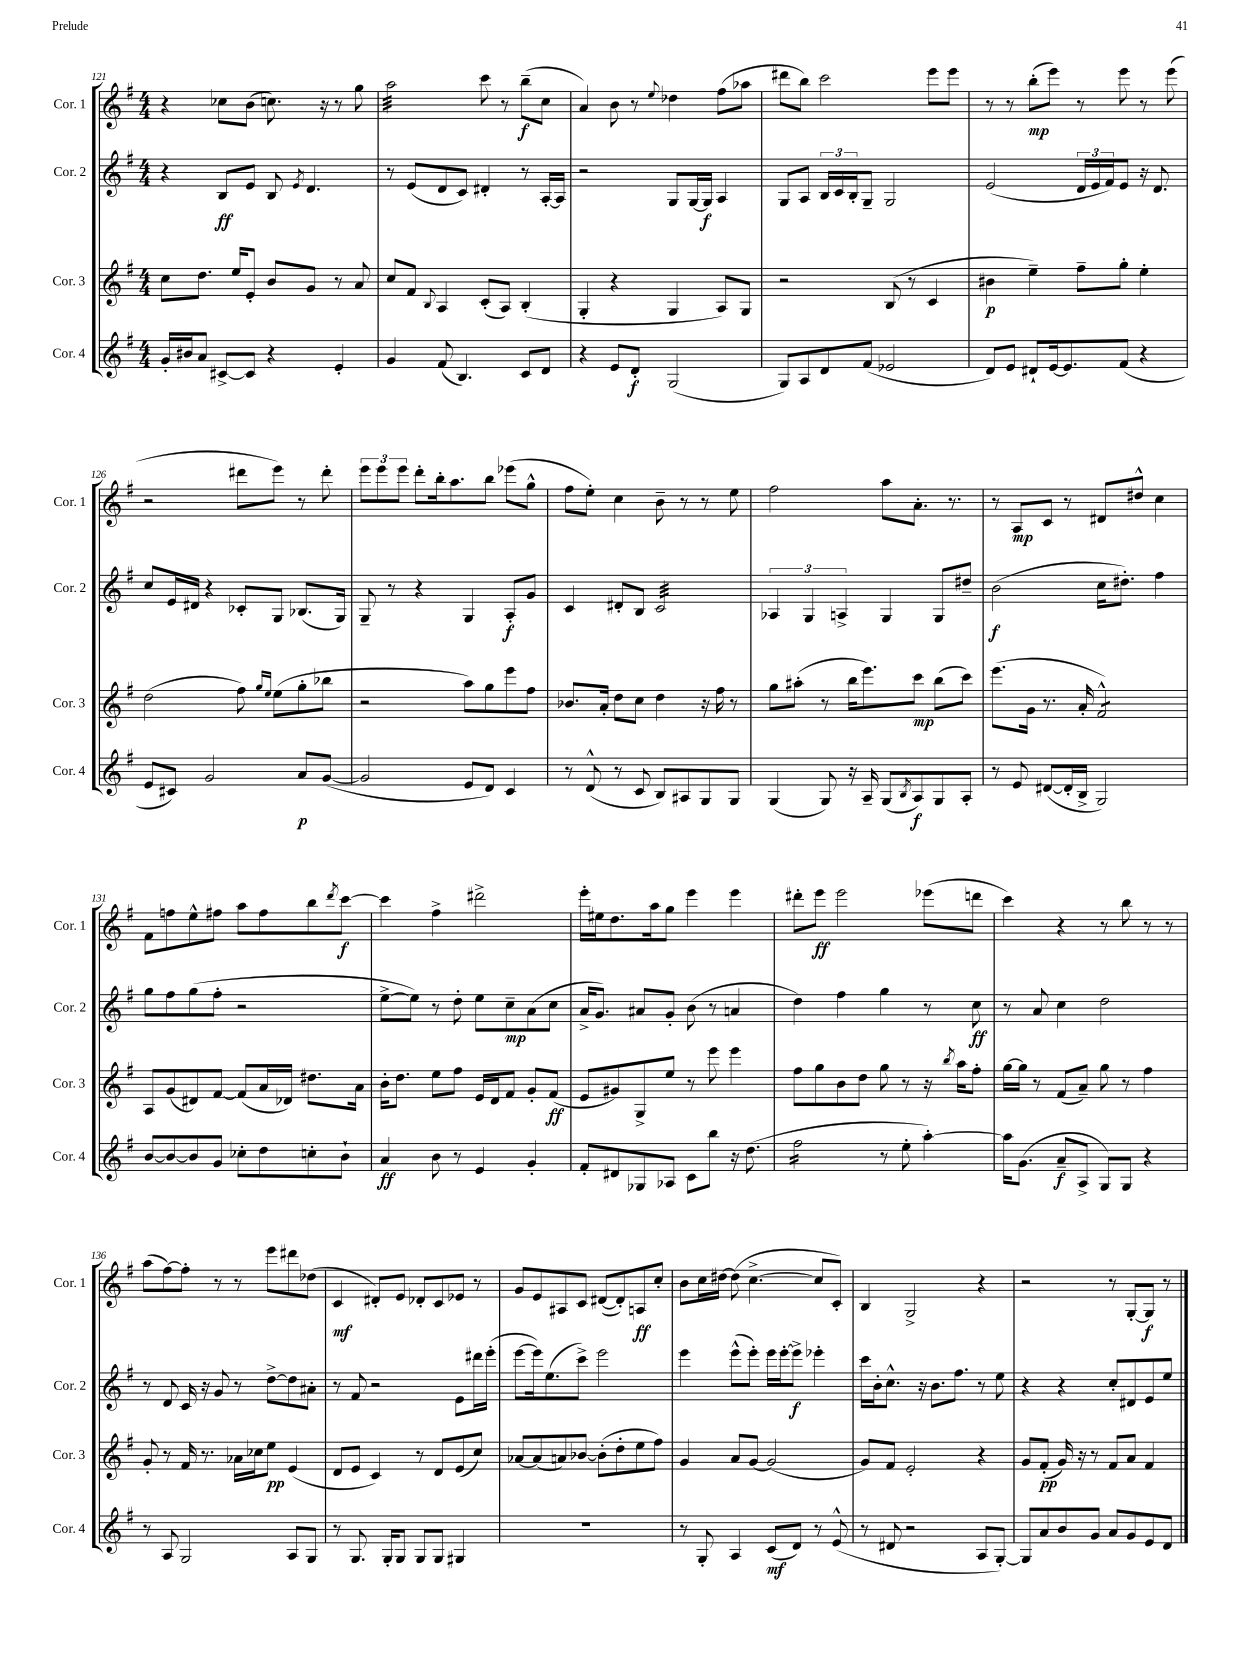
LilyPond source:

<<
\new StaffGroup <<
\new Staff = "s0" \with { instrumentName = "Cor. 1" shortInstrumentName = "Cor. 1" } {
    \clef treble \key g \major \numericTimeSignature \time 4/4
    r4 ces''8 b'8( c''8.) r16 r8 g''8 |
    a''2:32 c'''8 r8 b''8--\f( c''8 |
    a'4) b'8 r8 \appoggiatura { e''8 } des''4 fis''8( aes''8 |
    dis'''8 b''8) c'''2 e'''8 e'''8 |
    r8 r8 b''8-.\mp( e'''8) r8 e'''8 r8 e'''8( |
    r2 dis'''8 e'''8) r8 dis'''8-. |
    \tuplet 3/2 { e'''8 e'''8 e'''8 } d'''8-. b''16-. a''8. b''8 ees'''8( g''8-^ |
    fis''8 e''8-.) c''4 b'8-- r8 r8 e''8 |
    fis''2 a''8 a'8.-. r8. |
    r8 a8\mp c'8 r8 dis'8 dis''8-^ c''4 |
    fis'8 f''8 e''8-^ fis''8 a''8 fis''8 b''8 \acciaccatura { d'''8 } c'''8~\f |
    c'''4 fis''4-> dis'''2-> |
    e'''16-. eis''16 d''8. a''16 g''8 e'''4 e'''4 |
    dis'''8-. e'''8\ff e'''2 ees'''8( d'''8 |
    c'''4) r4 r8 b''8 r8 r8 |
    a''8( fis''8~) fis''8-. r8 r8 e'''8 dis'''8 des''8( |
    c'4\mf dis'8-.) e'8 des'8-. c'8 ees'8 r8 |
    g'8 e'8 ais8 c'8 dis'8~( dis'8-.) a8\ff c''8-. |
    b'8 c''16 dis''16~ dis''8( c''4.~-> c''8 c'8-.) |
    b4 g2-> r4 |
    r2 r8 g8~-. g8\f r8 \bar "|." |
}
\new Staff = "s1" \with { instrumentName = "Cor. 2" shortInstrumentName = "Cor. 2" } {
    \clef treble \key g \major \numericTimeSignature \time 4/4
    r4 b8\ff e'8 b8 \acciaccatura { e'8 } d'4. |
    r8 e'8( d'8 c'8) dis'4-. r8 a16~-. a16 |
    r2 g8 g16~ g16\f a4 |
    g8 a8 \tuplet 3/2 { b16 c'16 b16-. } g8-- g2 |
    e'2( \tuplet 3/2 { d'16 e'16 fis'16) } e'8 r16 d'8. |
    c''8 e'16 dis'16 r4 ces'8-. g8 bes8.( g16) |
    g8-- r8 r4 g4 a8-.\f g'8 |
    c'4 dis'8-. b8 c'2:32 |
    \tuplet 3/2 { aes4 g4 a4-> } g4 g8 dis''8-- |
    b'2\f( c''16 dis''8.-.) fis''4 |
    g''8 fis''8 g''8( fis''8-. r2 |
    e''8~-> e''8) r8 d''8-. e''8 c''8--\mp a'8( c''8 |
    a'16-> g'8.) ais'8 g'8-. b'8( r8 a'4 |
    d''4) fis''4 g''4 r8 c''8\ff |
    r8 a'8 c''4 d''2 |
    r8 d'8 c'16 r16 g'8 r8 d''8~-> d''8 ais'8-. |
    r8 fis'8 r2 e'8 dis'''16 e'''16-.( |
    e'''8~ e'''16) e''8.( c'''8->) e'''2 |
    e'''4 e'''8-^( e'''8-.) e'''16 e'''16~-. e'''8->\f ees'''4-. |
    c'''16 b'16-. c''8.-^ r16 b'8. fis''8. r8 e''8 |
    r4 r4 c''8-. dis'8 e'8 e''8 \bar "|." |
}
\new Staff = "s2" \with { instrumentName = "Cor. 3" shortInstrumentName = "Cor. 3" } {
    \clef treble \key g \major \numericTimeSignature \time 4/4
    c''8 d''8. e''16 e'8-. b'8 g'8 r8 a'8 |
    c''8 fis'8 \appoggiatura { b8 } a4 c'8-.( a8) b4-.( |
    g4-. r4 g4 a8) g8 |
    r2 b8( r8 c'4 |
    bis'4\p e''4--) fis''8-- g''8-. e''4-. |
    d''2( fis''8) \grace { g''16 e''16 } e''8( g''8-. bes''8 |
    r2 a''8) g''8 e'''8 fis''8 |
    bes'8. a'16-. d''8 c''8 d''4 r16 fis''16 r8 |
    g''8 ais''8-.( r8 b''16 e'''8.) c'''8\mp b''8( c'''8) |
    e'''8.( g'16 r8. a'16-. fis'2:8-^) |
    a8 g'8( dis'8) fis'8~ fis'8( a'16 des'16) dis''8. a'16 |
    b'16-. d''8. e''8 fis''8 e'16 d'16 fis'8 g'8-. fis'8\ff( |
    e'8 gis'8) g8-> e''8 r8 e'''8 e'''4 |
    fis''8 g''8 b'8 d''8 g''8 r8 r16 \acciaccatura { b''8 } a''16 fis''8-. |
    g''16~ g''16 r8 fis'8( a'8--) g''8 r8 fis''4 |
    g'8-. r8 fis'16 r8. aes'16 ces''16 e''8\pp e'4( |
    d'8 e'8 c'4) r8 d'8 e'8( c''8) |
    aes'8~ aes'8( a'8) bes'8~ bes'8-.( d''8-. e''8 fis''8) |
    g'4 a'8 g'8~ g'2( |
    g'8) fis'8 e'2-. r4 |
    g'8 fis'8-.\pp( g'16) r16 r8 fis'8 a'8 fis'4 \bar "|." |
}
\new Staff = "s3" \with { instrumentName = "Cor. 4" shortInstrumentName = "Cor. 4" } {
    \clef treble \key g \major \numericTimeSignature \time 4/4
    g'16-. bis'16 a'8 cis'8~-> cis'8 r4 e'4-. |
    g'4 fis'8( b4.) c'8 d'8 |
    r4 e'8 d'8-.\f g2( |
    g8) a8 d'8 fis'8( ees'2 |
    d'8) e'8 dis'8-! e'16~ e'8. fis'8( r4 |
    e'8 cis'8) g'2 a'8\p g'8~( |
    g'2 e'8 d'8) c'4 |
    r8 d'8-^( r8 c'8 b8) ais8 g8 g8 |
    g4( g8) r16 a16-- g8( \acciaccatura { b8 } a8\f) g8 a8-. |
    r8 e'8 dis'8~( dis'16-. b16-> g2) |
    b'8~ b'8~ b'8 g'8 ces''8-. d''8 c''8-. b'8-! |
    a'4\ff b'8 r8 e'4 g'4-. |
    fis'8-. dis'8 ges8 aes8 c'8 b''8 r16 d''8.( |
    fis''2:16 r8 e''8-. a''4~-.) |
    a''16 g'8.( a'8--\f a8-> g8) g8 r4 |
    r8 a8 g2 a8 g8 |
    r8 g8. g16-. g8 g8 g8 gis4 |
    r1 |
    r8 g8-. a4 c'8\mf( d'8) r8 e'8-^( |
    r8 dis'8 r2 a8 g8~-.) |
    g8 a'8 b'8 g'8 a'8 g'8 e'8 d'8 \bar "|." |
}
>>
>>
\layout { \context { \Score currentBarNumber = #121 } }
